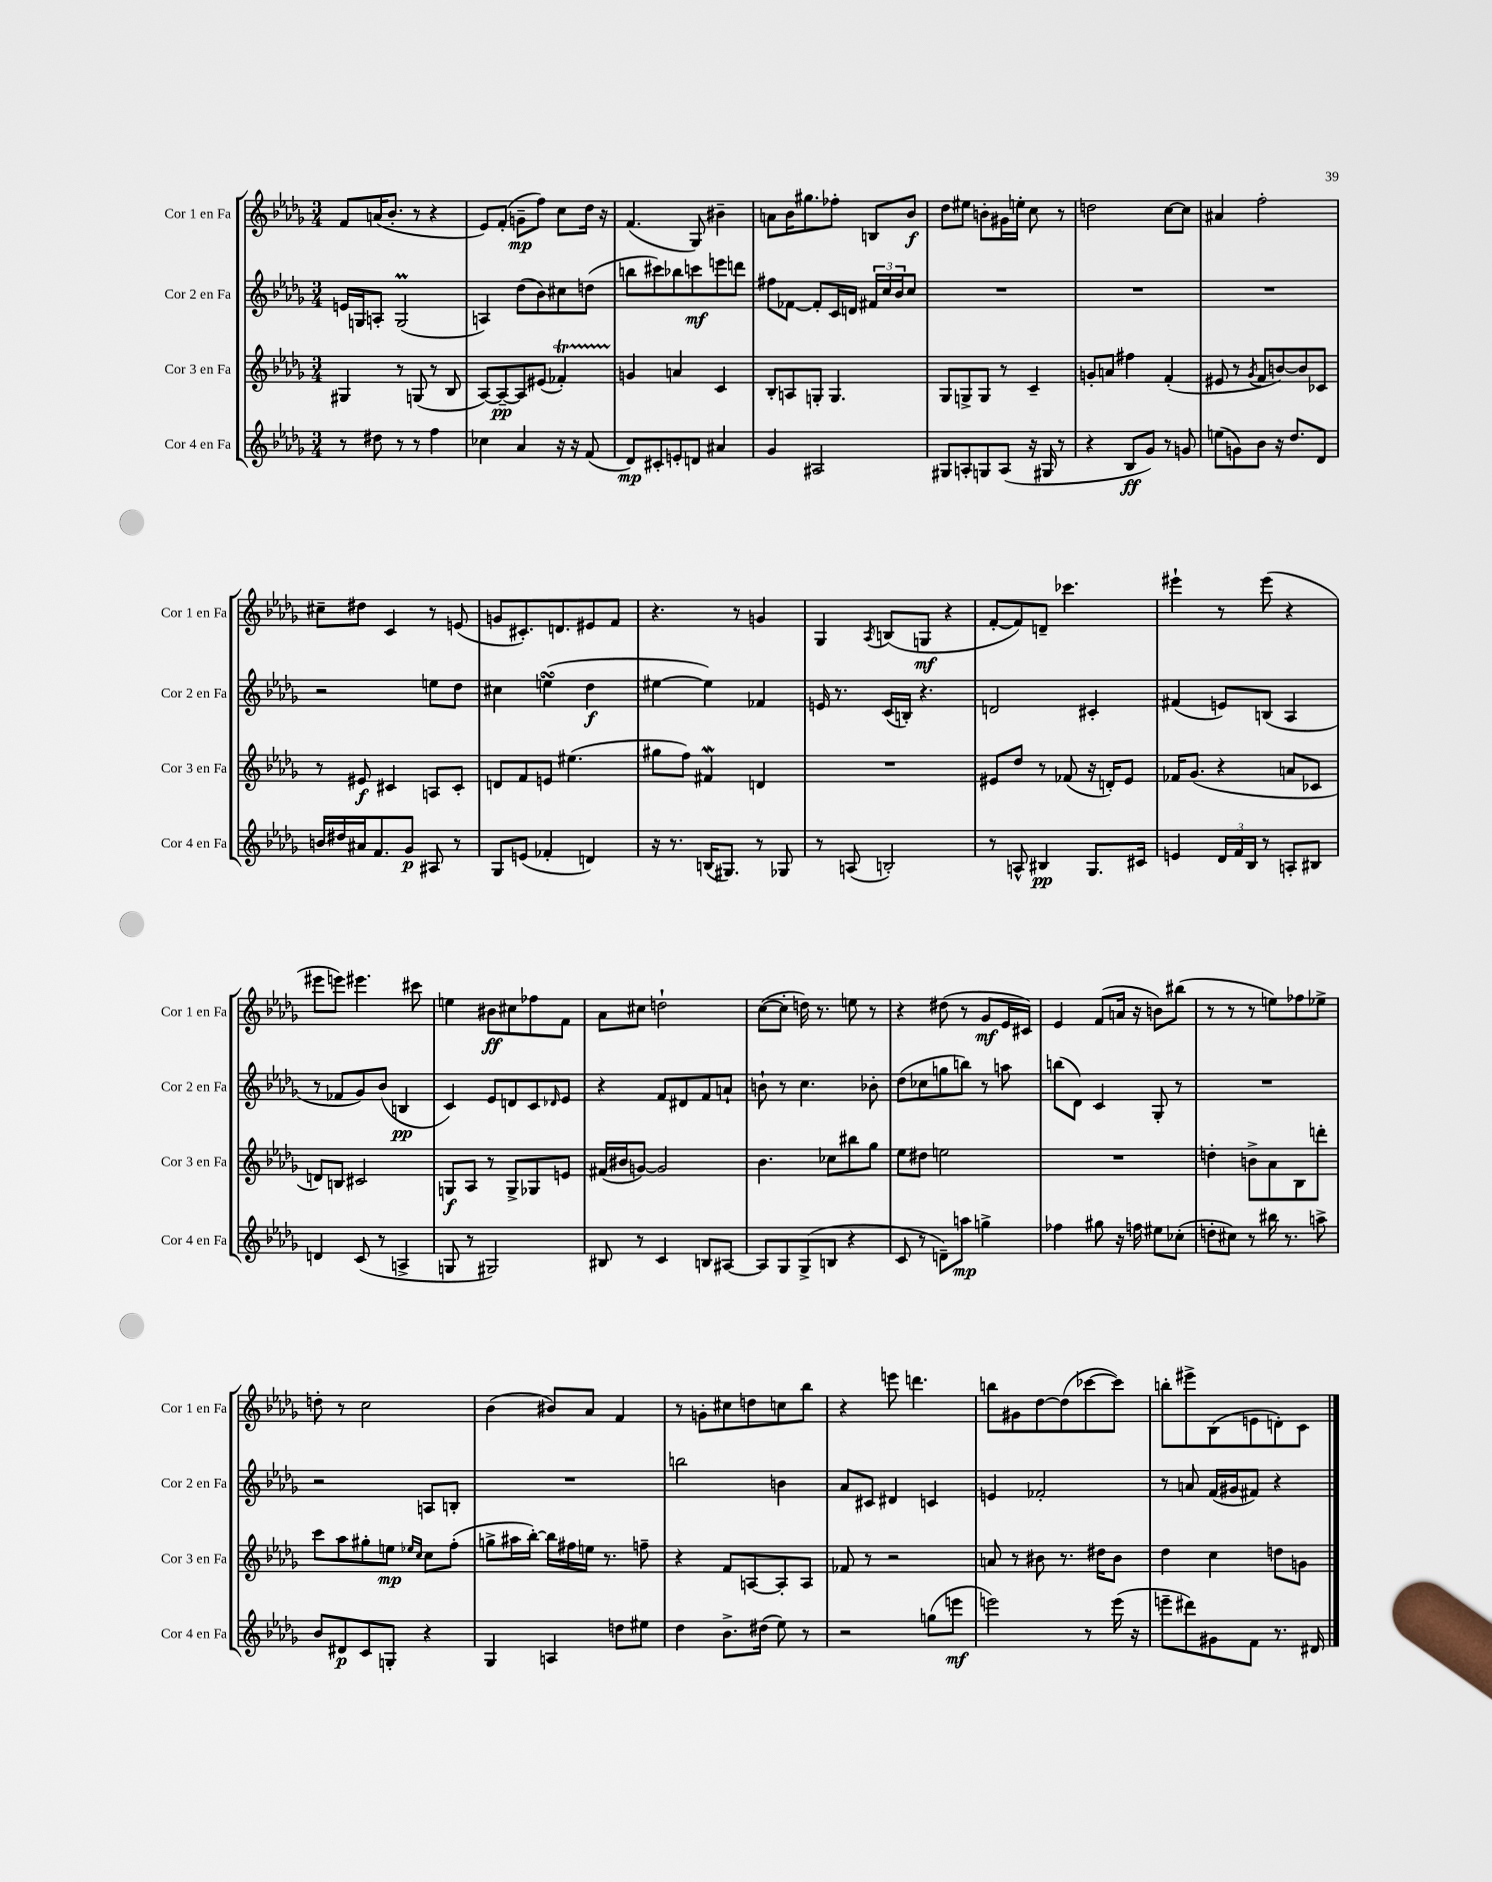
<<
\new StaffGroup <<
\new Staff = "s0" \with { instrumentName = "Cor 1 en Fa" shortInstrumentName = "Cor 1 en Fa" } {
    \clef treble \key des \major \numericTimeSignature \time 3/4
    f'8 a'16( bes'8.-. r8 r4 |
    ees'8) f'8-.( g'8--\mp f''8) c''8 des''16 r16 |
    f'4.( ges8) bis'4-- |
    a'8 bes'16 gis''8. fes''8-. b8 bes'8\f |
    des''8 eis''8 b'8-. gis'16 e''16-. c''8 r8 |
    d''2 c''8~ c''8 |
    ais'4 f''2-. |
    cis''8-- dis''8 c'4 r8 e'8( |
    g'8 cis'8.-.) d'8. eis'8 f'8 |
    r4. r8 g'4 |
    ges4 \acciaccatura { aes8 } b8( g8\mf r4 |
    f'8~-. f'8) d'8-- ces'''4. |
    eis'''4-! r8 eis'''8( r4 |
    eis'''8 e'''8) eis'''4. cis'''8 |
    e''4 bis'8\ff cis''8 fes''8 f'8 |
    aes'8 cis''8 d''2-! |
    c''8~( c''8-. d''16) r8. e''8 r8 |
    r4 dis''8( r8 ges'8\mf ees'16 cis'16) |
    ees'4 f'8( a'16 r16 b'8) bis''8( |
    r8 r8 r8 e''8) fes''8 ees''8-> |
    d''8-. r8 c''2 |
    bes'4( bis'8) aes'8 f'4 |
    r8 g'8-. cis''8 d''8 c''8 bes''8 |
    r4 e'''8 d'''4. |
    b''8 gis'8 des''8~ des''8( ces'''8~ ces'''8) |
    b''8-. eis'''8-> bes8( e'8 d'8-.) c'8 \bar "|." |
}
\new Staff = "s1" \with { instrumentName = "Cor 2 en Fa" shortInstrumentName = "Cor 2 en Fa" } {
    \clef treble \key des \major \numericTimeSignature \time 3/4
    e'16 g16 a8-. g2\prall( |
    a4) des''8( bes'8) cis''8 d''8( |
    b''8 cis'''8) bes''8 c'''8\mf e'''8 d'''8 |
    fis''8 fes'8~ fes'8-. c'16 d'16 \tuplet 3/2 { fis'16 c''16 bes'16 } c''8 |
    R2. |
    R2. |
    R2. |
    r2 e''8 des''8 |
    cis''4 e''4\turn( des''4\f |
    eis''4~ eis''4) fes'4 |
    e'16 r8. c'16( b16-.) r4. |
    d'2 cis'4-. |
    fis'4( e'8) b8( aes4 |
    r8 fes'8 ges'8) bes'8( b4\pp |
    c'4) ees'8 d'8 c'8 \grace { des'16 } ees'8 |
    r4 f'8 dis'8 f'8 a'8-! |
    b'8-! r8 c''4. bes'8-. |
    des''8( ces''8 g''8 b''8) r8 a''8 |
    b''8( des'8) c'4 ges8-. r8 |
    R2. |
    r2 a8 b8-. |
    R2. |
    b''2 b'4 |
    aes'8 cis'8 dis'4 c'4 |
    e'4 fes'2-. |
    r8 a'8 f'16( gis'16 fis'8) r4 \bar "|." |
}
\new Staff = "s2" \with { instrumentName = "Cor 3 en Fa" shortInstrumentName = "Cor 3 en Fa" } {
    \clef treble \key des \major \numericTimeSignature \time 3/4
    gis4 r8 g8( r8 bes8 |
    aes8~) aes8~--\pp aes8 eis'8( fes'4-.\startTrillSpan) |
    g'4\stopTrillSpan a'4 c'4 |
    bes8-. a8 g8-. g4. |
    ges8 g8-> g8 r8 c'4-- |
    g'8-. a'8 fis''4 f'4-.( |
    eis'8 r8 \acciaccatura { ges'8 } f'8 b'8~) b'8 ces'8 |
    r8 eis'8\f cis'4 a8 cis'8-. |
    d'8 f'8 e'8 eis''4.( |
    gis''8 f''8) fis'4\mordent d'4 |
    R2. |
    eis'8 des''8 r8 fes'8( r16 d'16-.) eis'8 |
    fes'16 ges'8.( r4 a'8 ces'8 |
    d'8) b8 cis'2 |
    g8\f aes8 r8 g8-> ges8 e'8 |
    fis'16( bis'16 g'8~) g'2 |
    bes'4. ces''8 bis''8 ges''8 |
    ees''8 dis''8 e''2 |
    R2. |
    d''4-. b'8-> aes'8 bes8 d'''8-. |
    c'''8 aes''8 gis''8-. e''8\mp \grace { ees''16 c''16 } c''8 f''8-.( |
    g''8-> ais''16 bes''16~-.) bes''16 fis''16 e''16 r8. f''8-- |
    r4 f'8 a8~ a8-. a8 |
    fes'8 r8 r2 |
    a'8 r8 bis'8 r8. dis''16 bis'8 |
    des''4 c''4 d''8 g'8 \bar "|." |
}
\new Staff = "s3" \with { instrumentName = "Cor 4 en Fa" shortInstrumentName = "Cor 4 en Fa" } {
    \clef treble \key des \major \numericTimeSignature \time 3/4
    r8 dis''8 r8 r8 f''4 |
    ces''4 aes'4 r16 r16 f'8( |
    des'8\mp) cis'8-. e'8-. d'8 ais'4 |
    ges'4 ais2 |
    gis8 a8-. g8 a8( r16 gis16 r8 |
    r4 bes8\ff ges'8) r8 g'8 |
    e''8( g'8) bes'8 r16 des''8. des'8 |
    b'16 dis''16 ais'16 f'8. ges'8\p ais8 r8 |
    ges8 e'8( fes'4-. d'4) |
    r16 r8. b16( gis8.) r8 ges8 |
    r8 a8( b2-.) |
    r8 a8-^ bis4\pp ges8. cis'16 |
    e'4 \tuplet 3/2 { des'16 f'16 bes16 } r8 a8-. bis8 |
    d'4 c'8( r8 a4-> |
    g8 r8 gis2) |
    bis8 r8 c'4 b8 ais8~ |
    ais8 ges8 ges8->( b8 r4 |
    c'8 r8 d'8--) a''8\mp g''4-> |
    fes''4 gis''8 r16 f''16 eis''8 ces''8-.( |
    d''8-. cis''8) r8 bis''16 r8. a''8-> |
    bes'8 dis'8\p c'8 g8-. r4 |
    ges4 a4 d''8 eis''8 |
    des''4 bes'8.-> dis''16( ees''8) r8 |
    r2 g''8( e'''8\mf |
    e'''2) r8 e'''16( r16 |
    e'''8-- dis'''8) gis'8 f'8 r8. dis'16 \bar "|." |
}
>>
>>
\layout { \context { \Score \remove "Bar_number_engraver" } }
